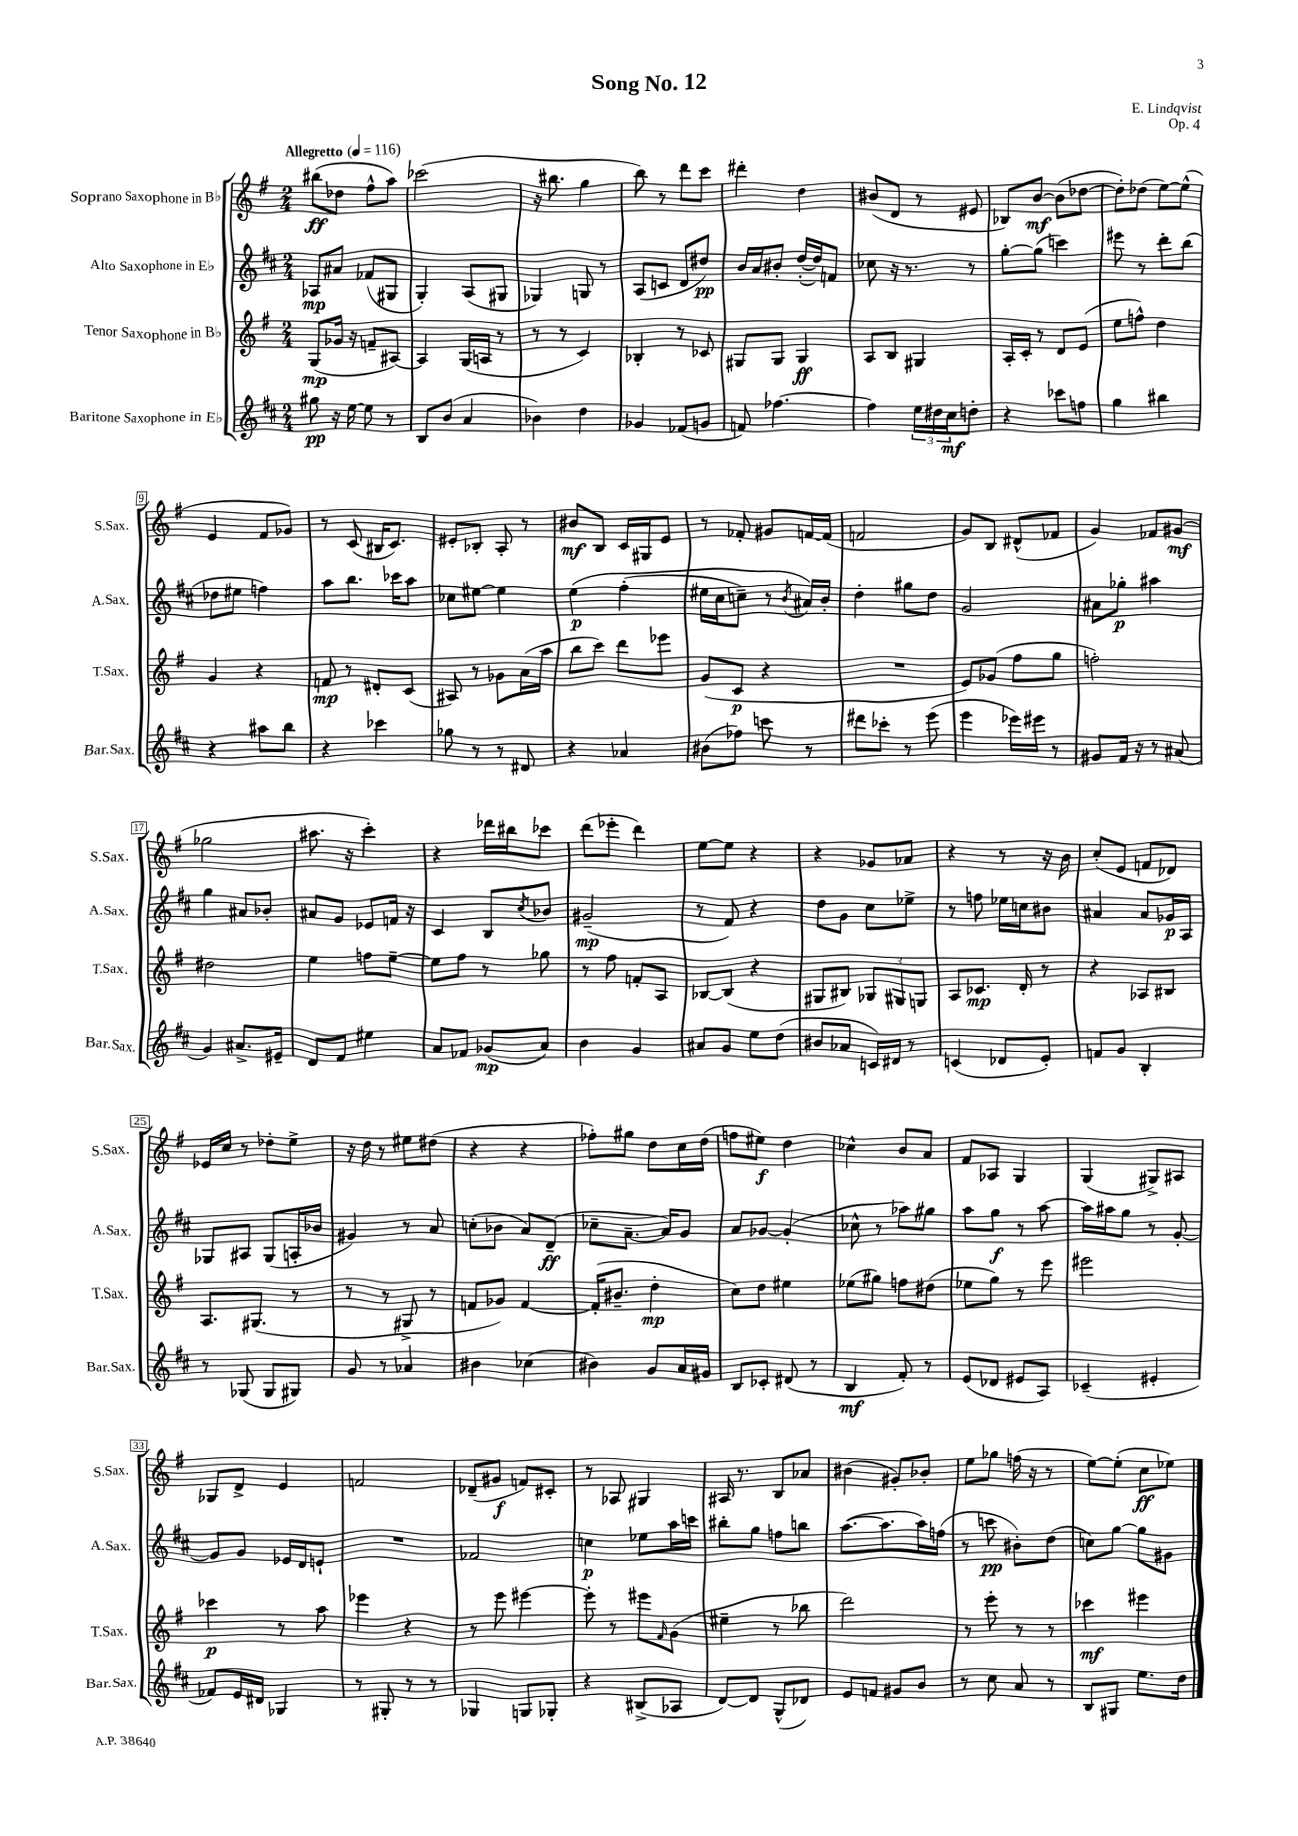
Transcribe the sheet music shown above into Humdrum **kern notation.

**kern	**dynam	**kern	**dynam	**kern	**dynam	**kern	**dynam
*part4	*part4	*part3	*part3	*part2	*part2	*part1	*part1
*staff4	*staff4	*staff3	*staff3	*staff2	*staff2	*staff1	*staff1
*I"Baritone Saxophone in E♭	*	*I"Tenor Saxophone in B♭	*	*I"Alto Saxophone in E♭	*	*I"Soprano Saxophone in B♭	*
*I'Bar.Sax.	*	*I'T.Sax.	*	*I'A.Sax.	*	*I'S.Sax.	*
*clefG2	*	*clefG2	*	*clefG2	*	*clefG2	*
*k[f#c#]	*	*k[f#]	*	*k[f#c#]	*	*k[f#]	*
*M2/4	*	*M2/4	*	*M2/4	*	*M2/4	*
*MM116	*	*MM116	*	*MM116	*	*MM116	*
=1	=1	=1	=1	=1	=1	=1	=1
!	!	!	!	!	!	!LO:TX:a:B:t=Allegretto	!
8gg#X\	pp	(8G/L	mp	8A-X/L	mp	(8bb#X\L	ff
16r	.	16g-X/Jk	.	8a#X/J	.	8dd-X\J	.
[16ee\	.	16r	.	.	.	.	.
8ee\]	.	8fn~/L	.	(8f-X/L	.	8ff#^^\L	.
8r	.	[8A#X/J)	.	8G#X/J	.	8aa\J)	.
=2	=2	=2	=2	=2	=2	=2	=2
8B/L	.	4A#/]	.	4G'/)	.	(2ccc-X\	.
(8b/J	.	.	.	.	.	.	.
4a/	.	(16G/LL	.	(8A/L	.	.	.
.	.	16An/JJ	.	.	.	.	.
.	.	8r	.	8G#X/J	.	.	.
=3	=3	=3	=3	=3	=3	=3	=3
4b-X\)	.	8r	.	4G-X/)	.	16r	.
.	.	.	.	.	.	8.bb#X\	.
.	.	8r	.	.	.	.	.
4dd\	.	4c/)	.	8Gn/	.	4gg\	.
.	.	.	.	8r	.	.	.
=4	=4	=4	=4	=4	=4	=4	=4
4g-X/	.	4B-X'/	.	(8A/L	.	8bb\)	.
.	.	.	.	8cn/J	.	8r	.
(8f-X/L	.	8r	.	8d/L	.	8ddd\L	.
8gn/J	.	8c-X/	.	8dd#X/J)	pp	8ccc\J	.
=5	=5	=5	=5	=5	=5	=5	=5
8fn/)	.	8G#X/L	.	16b/LL	.	4ddd#X'\	.
.	.	.	.	16a/J	.	.	.
[4.ff-X\	.	8G#/J	.	8b#X'/J	.	.	.
.	.	4G#/	ff	([16dd'/LL	.	4dd\	.
.	.	.	.	16dd/J])	.	.	.
.	.	.	.	8fn/J	.	.	.
=6	=6	=6	=6	=6	=6	=6	=6
4ff-\]	.	8A/L	.	8cc-X\	.	(8b#X/L	.
.	.	8B/J	.	16r	.	8d/J	.
.	.	.	.	8.r	.	.	.
24ee\LL	.	4G#X/	.	.	.	8r	.
24dd#X\	.	.	.	.	.	.	.
24cc#\J	mf	.	.	.	.	.	.
8ddn'\J	.	.	.	8r	.	8e#X/	.
=7	=7	=7	=7	=7	=7	=7	=7
4r	.	16A'/LL	.	[8gg'\L	.	8B-X/L)	.
.	.	16c'/JJ	.	.	.	.	.
.	.	8r	.	(8gg\J]	.	[8b/J	mf
8ccc-X\L	.	8d/L	.	4cccn\)	.	(8b\L]	.
8ffn\J	.	(8e/J	.	.	.	[8dd-X\J	.
=8	=8	=8	=8	=8	=8	=8	=8
4gg\	.	8ee\L	.	8eee#X\	.	8dd-'\L])	.
.	.	8ffn^^\J)	.	8r	.	(8dd-X\J	.
4bb#X\	.	4dd\	.	8ddd'\L	.	[8ee\L)	.
.	.	.	.	(8bb\J	.	(8ee^^\J]	.
!!LO:LB:g=z
=9	=9	=9	=9	=9	=9	=9	=9
4r	.	4g/	.	8dd-X\L	.	4e/	.
.	.	.	.	8ee#X\J	.	.	.
8aa#X\L	.	4r	.	4ffn\)	.	8f#/L	.
8bb\J	.	.	.	.	.	8g-X/J)	.
=10	=10	=10	=10	=10	=10	=10	=10
4r	.	8fn/	mp	8aa\L	.	8r	.
.	.	8r	.	8.bb\J	.	(8c/	.
4ccc-X\	.	8d#X'/L	.	.	.	16B#X/KL	.
.	.	.	.	16ccc-X\KL	.	8.c/J)	.
.	.	(8c/J	.	8aa\J	.	.	.
=11	=11	=11	=11	=11	=11	=11	=11
8gg-X\	.	8A#X/)	.	8cc-X\L	.	8e#X'/L	.
8r	.	8r	.	[8ee#X\J	.	8B-X'/J	.
8r	.	8g-X\L	.	4ee#\]	.	8A'/	.
8d#X/	.	(16a\L	.	.	.	8r	.
.	.	16aa\JJ	.	.	.	.	.
=12	=12	=12	=12	=12	=12	=12	=12
4r	.	8bb\L	.	(4ee\	p	8b#X/L	mf
.	.	8ccc\J)	.	.	.	8B/J	.
4a-X/	.	8ddd\L	.	(4ff#'\	.	16c/LL	.
.	.	.	.	.	.	16G#X/J	.
.	.	8eee-X\J	.	.	.	8e/J	.
=13	=13	=13	=13	=13	=13	=13	=13
(8b#X\L	.	(8g/L	.	16ee#X\LL	.	8r	.
.	.	.	.	16cc#\J	.	.	.
8ff-X\J)	.	8c/J	p	8ccn~\J)	.	8f-X'/	.
8cccn\	.	4r	.	8r	.	8g#X/L	.
.	.	.	.	8qb/	.	.	.
8r	.	.	.	16a#X/LL)	.	[16fn/L	.
.	.	.	.	16b'/JJ	.	(16f/JJ]	.
=14	=14	=14	=14	=14	=14	=14	=14
8ddd#X\L	.	2r	.	4dd'\	.	2fn/	.
8ccc-X'\J	.	.	.	.	.	.	.
8r	.	.	.	8gg#X\L	.	.	.
(8eee\	.	.	.	8dd\J	.	.	.
=15	=15	=15	=15	=15	=15	=15	=15
4eee\	.	8e/L)	.	2g/	.	8g/L)	.
.	.	(8g-X/J	.	.	.	8B/J	.
16eee-X\LL)	.	8ff#\L	.	.	.	(8d#X^^/L	.
16eee#X\JJ	.	.	.	.	.	.	.
8r	.	8gg\J	.	.	.	8f-X/J	.
=16	=16	=16	=16	=16	=16	=16	=16
8g#X/L	.	2ffn'\)	.	8a#X\L	.	4g/)	.
16f#/Jk	.	.	.	8gg-X'\J	p	.	.
16r	.	.	.	.	.	.	.
8r	.	.	.	4aa#X\	.	8f-X/L	.
(8a#X/	.	.	.	.	.	(8g#X/J	mf
!!LO:LB:g=z
=17	=17	=17	=17	=17	=17	=17	=17
4g/)	.	2dd#X\	.	4gg\	.	2gg-X\	.
8.a#X^/L	.	.	.	8a#X/L	.	.	.
.	.	.	.	8b-X'/J	.	.	.
16e#X~/Jk	.	.	.	.	.	.	.
=18	=18	=18	=18	=18	=18	=18	=18
8d/L	.	4ee\	.	8a#X/L	.	8.aa#X\	.
8f#/J	.	.	.	8g/J	.	.	.
.	.	.	.	.	.	16r	.
4ee#X\	.	8ffn\L	.	8e-X/L	.	4ccc'\)	.
.	.	[8ee~\J	.	16fn/Jk	.	.	.
.	.	.	.	16r	.	.	.
=19	=19	=19	=19	=19	=19	=19	=19
8a/L	.	8ee\L]	.	4c#/	.	4r	.
8f-X/J	.	8ff#\J	.	.	.	.	.
(8g-X/L	mp	8r	.	8B/L	.	16ddd-X\LL	.
.	.	.	.	.	.	16bb#X\J	.
.	.	.	.	8qcc#/	.	.	.
8a/J)	.	8gg-X\	.	8b-X/J	.	8ccc-X\J	.
=20	=20	=20	=20	=20	=20	=20	=20
4b\	.	8r	.	(2g#X~/	mp	(8ddd\L	.
.	.	8ff#\	.	.	.	8eee-X'\J	.
4g/	.	8fn'/L	.	.	.	4ddd\)	.
.	.	8A/J	.	.	.	.	.
=21	=21	=21	=21	=21	=21	=21	=21
8a#X/L	.	[8B-X/L	.	8r	.	[8ee\L	.
8g/J	.	(8B-/J]	.	8f#/)	.	8ee\J]	.
8ee\L	.	4r	.	4r	.	4r	.
(8dd\J	.	.	.	.	.	.	.
=22	=22	=22	=22	=22	=22	=22	=22
8b#X/L	.	8G#X/L	.	8dd\L	.	4r	.
8a-X/J	.	8B#X/J)	.	8g\J	.	.	.
16cn/LL)	.	12G-X/L	.	8cc#\L	.	8g-X/L	.
16d#X/JJ	.	.	.	.	.	.	.
.	.	12G#X/	.	.	.	.	.
8r	.	.	.	8ee-X^\J	.	8a-X/J	.
.	.	12Gn/J	.	.	.	.	.
=23	=23	=23	=23	=23	=23	=23	=23
(4cn/	.	8A/L	.	8r	.	4r	.
.	.	8.c-X/J	mp	8ffn\	.	.	.
8d-X/L	.	.	.	16ee-X\LL	.	8r	.
.	.	16d'/	.	16ccn\J	.	.	.
8e'/J)	.	8r	.	8b#X\J	.	16r	.
.	.	.	.	.	.	16b\	.
=24	=24	=24	=24	=24	=24	=24	=24
8fn/L	.	4r	.	4a#X/	.	(8cc'/L	.
8g/J	.	.	.	.	.	8e/J	.
4B'/	.	8A-X/L	.	8a#/L	.	8fn/L	.
.	.	8B#X/J	.	16g-X/L	p	8d-X/J)	.
.	.	.	.	16A/JJ	.	.	.
!!LO:LB:g=z
=25	=25	=25	=25	=25	=25	=25	=25
8r	.	8.A/L	.	8G-X/L	.	16e-X/LL	.
.	.	.	.	.	.	16cc/JJ	.
(8G-X/	.	.	.	8A#X/J	.	8r	.
.	.	(8.G#X/J	.	.	.	.	.
8G-/L	.	.	.	(8G-/L	.	8dd-X'\L	.
8G#X/J)	.	8r	.	16An'/L	.	8ee^\J	.
.	.	.	.	16b-X/JJ	.	.	.
=26	=26	=26	=26	=26	=26	=26	=26
8g/	.	8r	.	4g#X/)	.	16r	.
.	.	.	.	.	.	16dd\	.
8r	.	8r	.	.	.	8r	.
4a-X/	.	8G#X^/	.	8r	.	8ee#X\L	.
.	.	8r	.	8a/	.	(8dd#X\J	.
=27	=27	=27	=27	=27	=27	=27	=27
4b#X\	.	8fn/L	.	(8ccn'\L	.	4r	.
.	.	8g-X/J)	.	8b-X\J	.	.	.
(4cc-X\	.	[4f/	.	8a/L)	.	4r	.
.	.	.	.	(8d~/J	ff	.	.
=28	=28	=28	=28	=28	=28	=28	=28
4b#X\)	.	(16f'/KL]	.	8cc-X~\L	.	8ff-X'\L)	.
.	.	8.b#X~/J	.	.	.	.	.
.	.	.	.	[8.a~\J	.	8gg#X\J	.
8g/L	.	4dd'\	mp	.	.	8dd\L	.
.	.	.	.	16a/KL])	.	.	.
16a/L	.	.	.	8g/J	.	16cc\L	.
16g#X/JJ	.	.	.	.	.	(16dd\JJ	.
=29	=29	=29	=29	=29	=29	=29	=29
8B/L	.	8cc\L)	.	8a/L	.	8ffn\L	.
8c-X'/J	.	8dd\J	.	[8g-X/J	.	8ee#X\J)	f
(8d#X/	.	4ee#X\	.	(4g-'/]	.	4dd\	.
8r	.	.	.	.	.	.	.
=30	=30	=30	=30	=30	=30	=30	=30
4B/	mf	(8ee-X\L	.	8cc-X^^\	.	4cc-X^^\	.
.	.	8gg#X\J)	.	8r	.	.	.
8f#'/)	.	8ffn\L	.	8aa-X\L)	.	8b/L	.
8r	.	(8dd#X\J	.	8gg#X\J	.	8a/J	.
=31	=31	=31	=31	=31	=31	=31	=31
(8e/L	.	8ee-X\L	.	8aa\L	.	8f#/L	.
8d-X/J	.	8gg\J)	.	8gg\J	f	8A-X/J	.
8e#X/L	.	8r	.	8r	.	4G/	.
8A/J)	.	8eee\	.	[8aa\	.	.	.
=32	=32	=32	=32	=32	=32	=32	=32
(4c-X~/	.	2eee#X\	.	16aa\LL]	.	(4G/	.
.	.	.	.	16aa#X\J	.	.	.
.	.	.	.	8gg\J	.	.	.
4e#X'/	.	.	.	8r	.	8G#X^/L)	.
.	.	.	.	[8g'/	.	8A#X/J	.
!!LO:LB:g=z
=33	=33	=33	=33	=33	=33	=33	=33
8f-X/L)	.	4ccc-X\	p	8g/L]	.	8G-X/L	.
16e/L	.	.	.	8g/J	.	8d^/J	.
16d#X/JJ	.	.	.	.	.	.	.
4G-X/	.	8r	.	16e-X/LL	.	4e/	.
.	.	.	.	16d/J	.	.	.
.	.	8aa\	.	8en`/J	.	.	.
=34	=34	=34	=34	=34	=34	=34	=34
8r	.	4eee-X\	.	2r	.	2fn/	.
8G#X'/	.	.	.	.	.	.	.
8r	.	4r	.	.	.	.	.
8r	.	.	.	.	.	.	.
=35	=35	=35	=35	=35	=35	=35	=35
4G-X/	.	8r	.	2f-X/	.	(8d-X~/L	.
.	.	8eee\	.	.	.	8g#X/J	f
8Gn/L	.	[4eee#X\	.	.	.	8fn/L)	.
8G-X'/J	.	.	.	.	.	8c#X'/J	.
=36	=36	=36	=36	=36	=36	=36	=36
4r	.	8eee#'\]	.	4ccn\	p	8r	.
.	.	8r	.	.	.	8A-X/	.
(8B#X^/L	.	8eee#X\L	.	8ee-X\L	.	4G#X/	.
.	.	16qqf#/	.	.	.	.	.
8A-X/J	.	(8g\J	.	16aa\L	.	.	.
.	.	.	.	16cccn\JJ	.	.	.
=37	=37	=37	=37	=37	=37	=37	=37
[8d/L)	.	4ee#X~\	.	8bb#X'\L	.	16A#X/	.
.	.	.	.	.	.	8.r	.
8d/J]	.	.	.	8gg\J	.	.	.
(8G^^/L	.	8r	.	8ffn\L	.	8B/L	.
8d-X/J)	.	8bb-X\	.	8bbn\J	.	8a-X/J	.
=38	=38	=38	=38	=38	=38	=38	=38
8e/L	.	2ddd\)	.	([8.aa\L	.	(4b#X\	.
8fn/J	.	.	.	.	.	.	.
.	.	.	.	8.aa\]	.	.	.
8g#X/L	.	.	.	.	.	8g#X'/L)	.
8b/J	.	.	.	16aa\L)	.	8b-X'/J	.
.	.	.	.	(16ffn\JJ	.	.	.
=39	=39	=39	=39	=39	=39	=39	=39
8r	.	8r	.	8r	.	8ee\L	.
8cc#\	.	8eee'\	.	8cccn\	pp	8gg-X\J	.
8a/	.	8r	.	8b#X'\L)	.	(16ffn\	.
.	.	.	.	.	.	16r	.
8r	.	8r	.	(8dd\J	.	8r	.
=40	=40	=40	=40	=40	=40	=40	=40
8B/L	.	4ccc-X\	mf	8ccn\L)	.	[8ee\L)	.
8G#X/J	.	.	.	[8gg\J	.	(8ee'\J]	.
8.ee\L	.	4eee#X\	.	8gg\L]	.	8cc\L	ff
.	.	.	.	8g#X\J	.	8ee-X\J)	.
16dd\Jk	.	.	.	.	.	.	.
==	==	==	==	==	==	==	==
*-	*-	*-	*-	*-	*-	*-	*-
